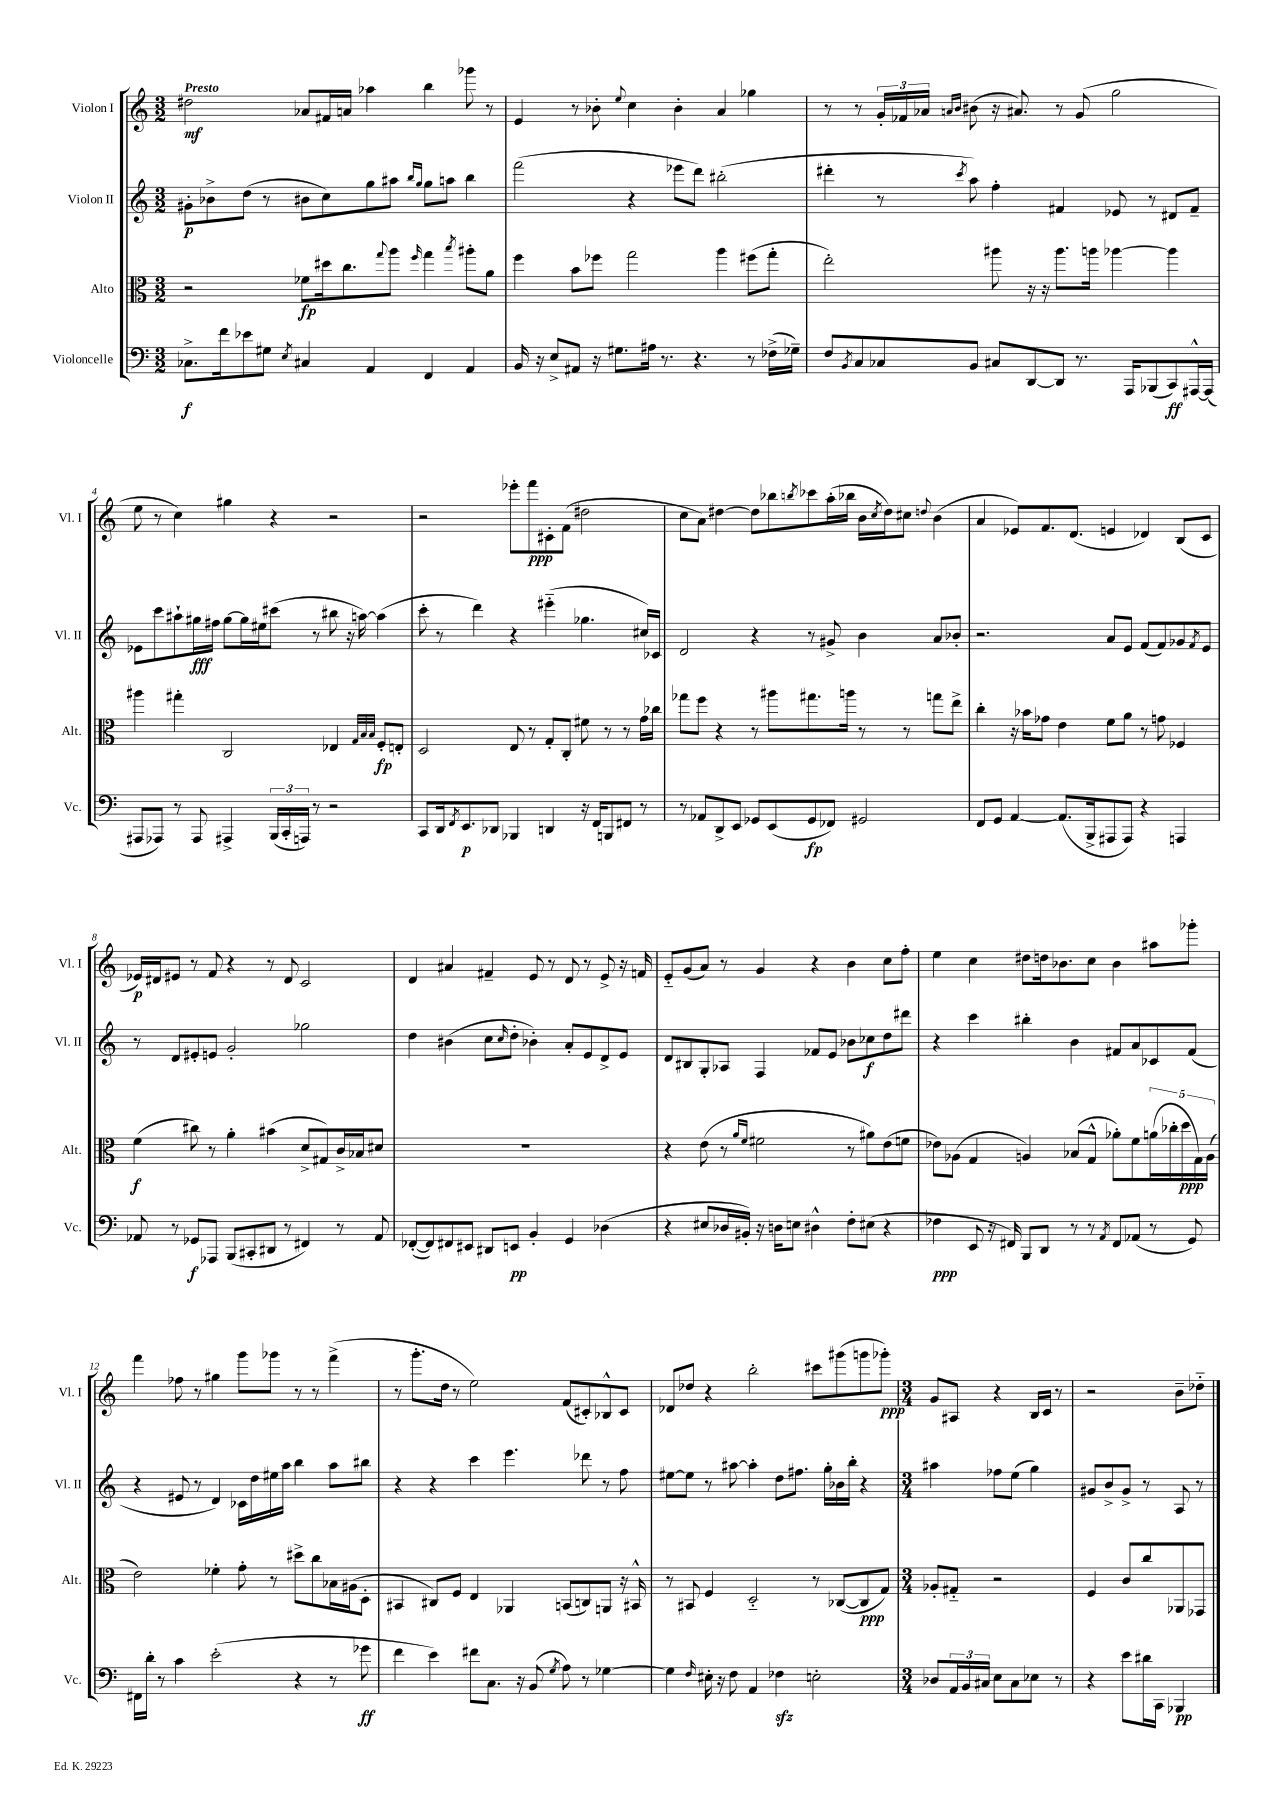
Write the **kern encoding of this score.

**kern	**kern	**kern	**kern
*staff4	*staff3	*staff2	*staff1
*clefF4	*clefC3	*clefG2	*clefG2
*k[]	*k[]	*k[]	*k[]
*M3/2	*M3/2	*M3/2	*M3/2
8.C-^	2r	8g#'	2dd#
.	.	8b-^	.
16f	.	.	.
8e-	.	(8dd	.
8G#	.	8r	.
8qE	.	.	.
4C#	8f-	8b#	8a-
.	16dd#	8cc)	16f#
.	8.cc	.	16a
4AA	.	8gg	4aa-
.	8qqgg	.	.
.	8aa	8aa#	.
.	.	16qqbb	.
.	16qqff	16qqgg	.
4FF	4gg	8gg	4bb
.	.	8aa	.
.	8qbb	.	.
4AA	8aa#'	4bb	8ggg-
.	8a	.	8r
=	=	=	=
16BB	4ff	(2fff	4e
16r	.	.	.
8E^	.	.	.
8AA#	8b	.	8r
16r	8ff-	.	8b-'
8.G#	.	.	.
.	.	.	8qqee
.	2gg	4r	4cc
16A#	.	.	.
8.r	.	.	.
.	.	8eee-	4b-'
4.r	.	8ddd)	.
.	4aa	(2bb#'	4a
8r	(8ff#	.	4gg-
(16F-^	8gg'	.	.
16G-~)	.	.	.
=	=	=	=
8F	2ee')	4ddd#'	8r
8qBB	.	.	.
8C	.	.	8r
8C-	.	8r	24g'
.	.	.	24f-
.	.	.	24a-
.	.	.	16qqa
.	.	8qccc	16qqb
8BB	.	8aa)	(8b#
8C#	8aa#	4ff'	16r
.	.	.	8.a#)
[8DD	16r	.	.
.	16r	.	.
8DD]	8.aa#	4f#	8r
8.r	.	.	(8g
.	16aa	.	.
.	[4aa-	8e-	2gg
16AAA	.	.	.
(8BBB-	.	8r	.
8CC)	4aa-]	8d#	.
[16AAA#^^	.	8f#~	.
(16AAA#]	.	.	.
=	=	=	=
8AAA#	4aa#	8e-	8ee
8AAA-)	.	8ccc	8r
8r	4gg#'	8aa#`	4cc)
8AAA-	.	16gg#	.
.	.	16ff#	.
4AAA#^	2C	[8gg#	4gg#
.	.	16gg#]	.
.	.	16ee#	.
(24BBB	.	(8ccc#	4r
24CC'	.	.	.
24AAA)	.	.	.
8r	.	8r	.
2r	4E-	8bb#	2r
.	.	16r	.
.	.	[16aa)	.
.	32qqG	.	.
.	32qqB	.	.
.	32qqB	.	.
.	8F'	(4aa]	.
.	8E'	.	.
=	=	=	=
8CC	2D	8ccc'	2r
16DD	.	8r	.
8qFF	.	.	.
8.EE	.	.	.
.	.	4ddd)	.
8DD-	.	.	.
4BBB-	8E	4r	8eee-'
.	8r	.	8fff
4DD	8G'	(4eee#'~	8c#'
.	8C'	.	(8f
16r	8f#	4.gg-	2dd#
16FF	.	.	.
8BBB	8r	.	.
8FF#	8r	.	.
8r	16g	16cc#)	.
.	16cc-	16c-	.
=	=	=	=
8r	8gg-	2d	8cc
8AA-	8ff	.	8a)
8DD^	4r	.	[4dd#
8EE	.	.	.
8GG-	8r	4r	8dd#]
(8EE	8aa#	.	8bb-
.	.	.	8qbb
8GG-	8.gg#	8r	8ccc-
8FF-)	.	8g#^	(16aa'
.	16aa	.	16bb-
2GG#	8r	4b	16b
.	.	.	8qcc
.	.	.	16dd#)
.	8r	.	8cc#
.	.	.	8qqdd
.	8gg	8a	(4b
.	8ee^	8b-'	.
=	=	=	=
8FF	4cc'	2.r	4a
8GG	.	.	.
[4AA	16r	.	8e-)
.	16b-	.	.
.	8g-	.	8.f
(8.AA]	4e	.	.
.	.	.	(8.d
16BBB^	.	.	.
8AAA#	8f	8a	4e
8AAA#)	8a	8e	.
4r	8r	(8f	4d-)
.	8g	8f)	.
4AAA	4F-	8g-	(8B
.	.	8qf	.
.	.	8e	8c
=	=	=	=
8AA-	(4f	8r	16e-)
.	.	.	16d#
8r	.	8d	8e#
8GG-	8cc#)	8e#'	8r
8AAA-	8r	8e	8f
(8BBB	4a'	2g'	4r
8CC#'	.	.	.
8DD#	(4b#	.	8r
8r	.	.	8d#
4FF#)	8d^	2gg-	2c
.	8G#)	.	.
8r	16c^	.	.
.	16B-	.	.
8AA-	8d#	.	.
=	=	=	=
([8FF-'	1.r	4dd	4d
8FF-])	.	.	.
8FF#	.	(4b#	4a#
8EE#	.	.	.
8DD#	.	8cc	4f#~
.	.	16qqcc	.
8EE	.	8dd'	.
4BB'	.	4b-')	8e
.	.	.	8r
4GG	.	8a'	8d
.	.	8e	8r
(4D-	.	8d^	8e^
.	.	8e	16r
.	.	.	16f
=	=	=	=
4r	4r	8d	8e'~
.	.	8B#	(8g
8E#	(8e	8G'	8a)
16D-	8r	8A-	8r
16BB#')	.	.	.
.	16qqa	.	.
.	16qqf	.	.
16r	2f#	4F	4g
16D	.	.	.
8E	.	.	.
4D#^^	.	8f-	4r
.	.	8e	.
8F'	8r	8b-	4b
(8E#	8a#)	8cc-	.
4r	(8e	8dd	8cc
.	8f	8ddd#	8ff'
=	=	=	=
4F-	8e-)	4r	4ee
.	(8A-	.	.
8EE	4G	4ccc	4cc
16r	.	.	.
16FF#)	.	.	.
8BBB	4A)	4bb#'	8dd#
8DD	.	.	16dd
.	.	.	8.b-
8r	(8B-	4b	.
8r	8G^^	.	8cc
8qAA	.	.	.
8FF#	8a-')	8f#	4b-
(8AA-	8f	8a	.
8r	(20a	8c-	8aa#
.	20cc-'	.	.
.	20dd	.	.
8GG)	.	(8f#	8ggg-'
.	20G)	.	.
.	(20A	.	.
=	=	=	=
16FF#	2e)	4r	4fff
16d'	.	.	.
8r	.	.	.
4c	.	8e#	8ff-
.	.	8r	8r
(2e'	4f-'	4d)	4gg#
.	8g'	16c-	8ggg
.	.	16dd	.
.	8r	16ee#	8ggg-
.	.	16aa	.
4r	8dd#^	4bb	8r
.	8cc	.	8r
8r	16B-	8aa	(4fff^
.	(16A#	.	.
8g-	8D'	8bb#	.
=	=	=	=
4f	4BB#	4r	8r
.	.	.	8.ggg'
4e)	8C#)	4r	.
.	.	.	16dd
.	8F	.	8r
8f#	4E	4ccc	2ee)
8.C	.	.	.
.	4AA-	4.eee	.
16r	.	.	.
(8BB	.	.	.
8qG	.	.	.
8A)	(8BB	.	(8f
8r	8C)	8ddd-	8c#')
[4G-	8AA	8r	8B-^^
.	16r	8ff	8c#
.	16BB#^^	.	.
=	=	=	=
4G-]	8r	[8ee#	8d-
.	8BB#	8ee#]	8dd-
16qqF	.	.	.
16E#'	4F	8r	4r
16r	.	.	.
8F	.	[8aa#	.
4AA	2D'~	4aa#']	2bb'
4F-	.	8dd	.
.	.	8.ff#	.
2E'	8r	.	8ccc#
.	.	16gg'	.
.	([8C-	16b-	(8ggg#
.	.	16bb'	.
.	8C-]	4r	8ggg
.	8G)	.	8ggg-')
=	=	=	=
*M3/4	*M3/4	*M3/4	*M3/4
8D-	8A-'	4aa#	8g
24AA	8G#'~	.	8A#
24BB	.	.	.
24C#	.	.	.
8E	2r	8ff-	4r
8C#	.	(8ee	.
8E-	.	4gg)	16B
.	.	.	16c
8r	.	.	8r
=	=	=	=
4r	4F	8g#	2r
.	.	8b^	.
8e	8c	8g#^	.
16d#	8cc	8r	.
16CC	.	.	.
4BBB-	8AA-	8A	8b~
.	8GG-	8r	8dd-'~
==	==	==	==
*-	*-	*-	*-
